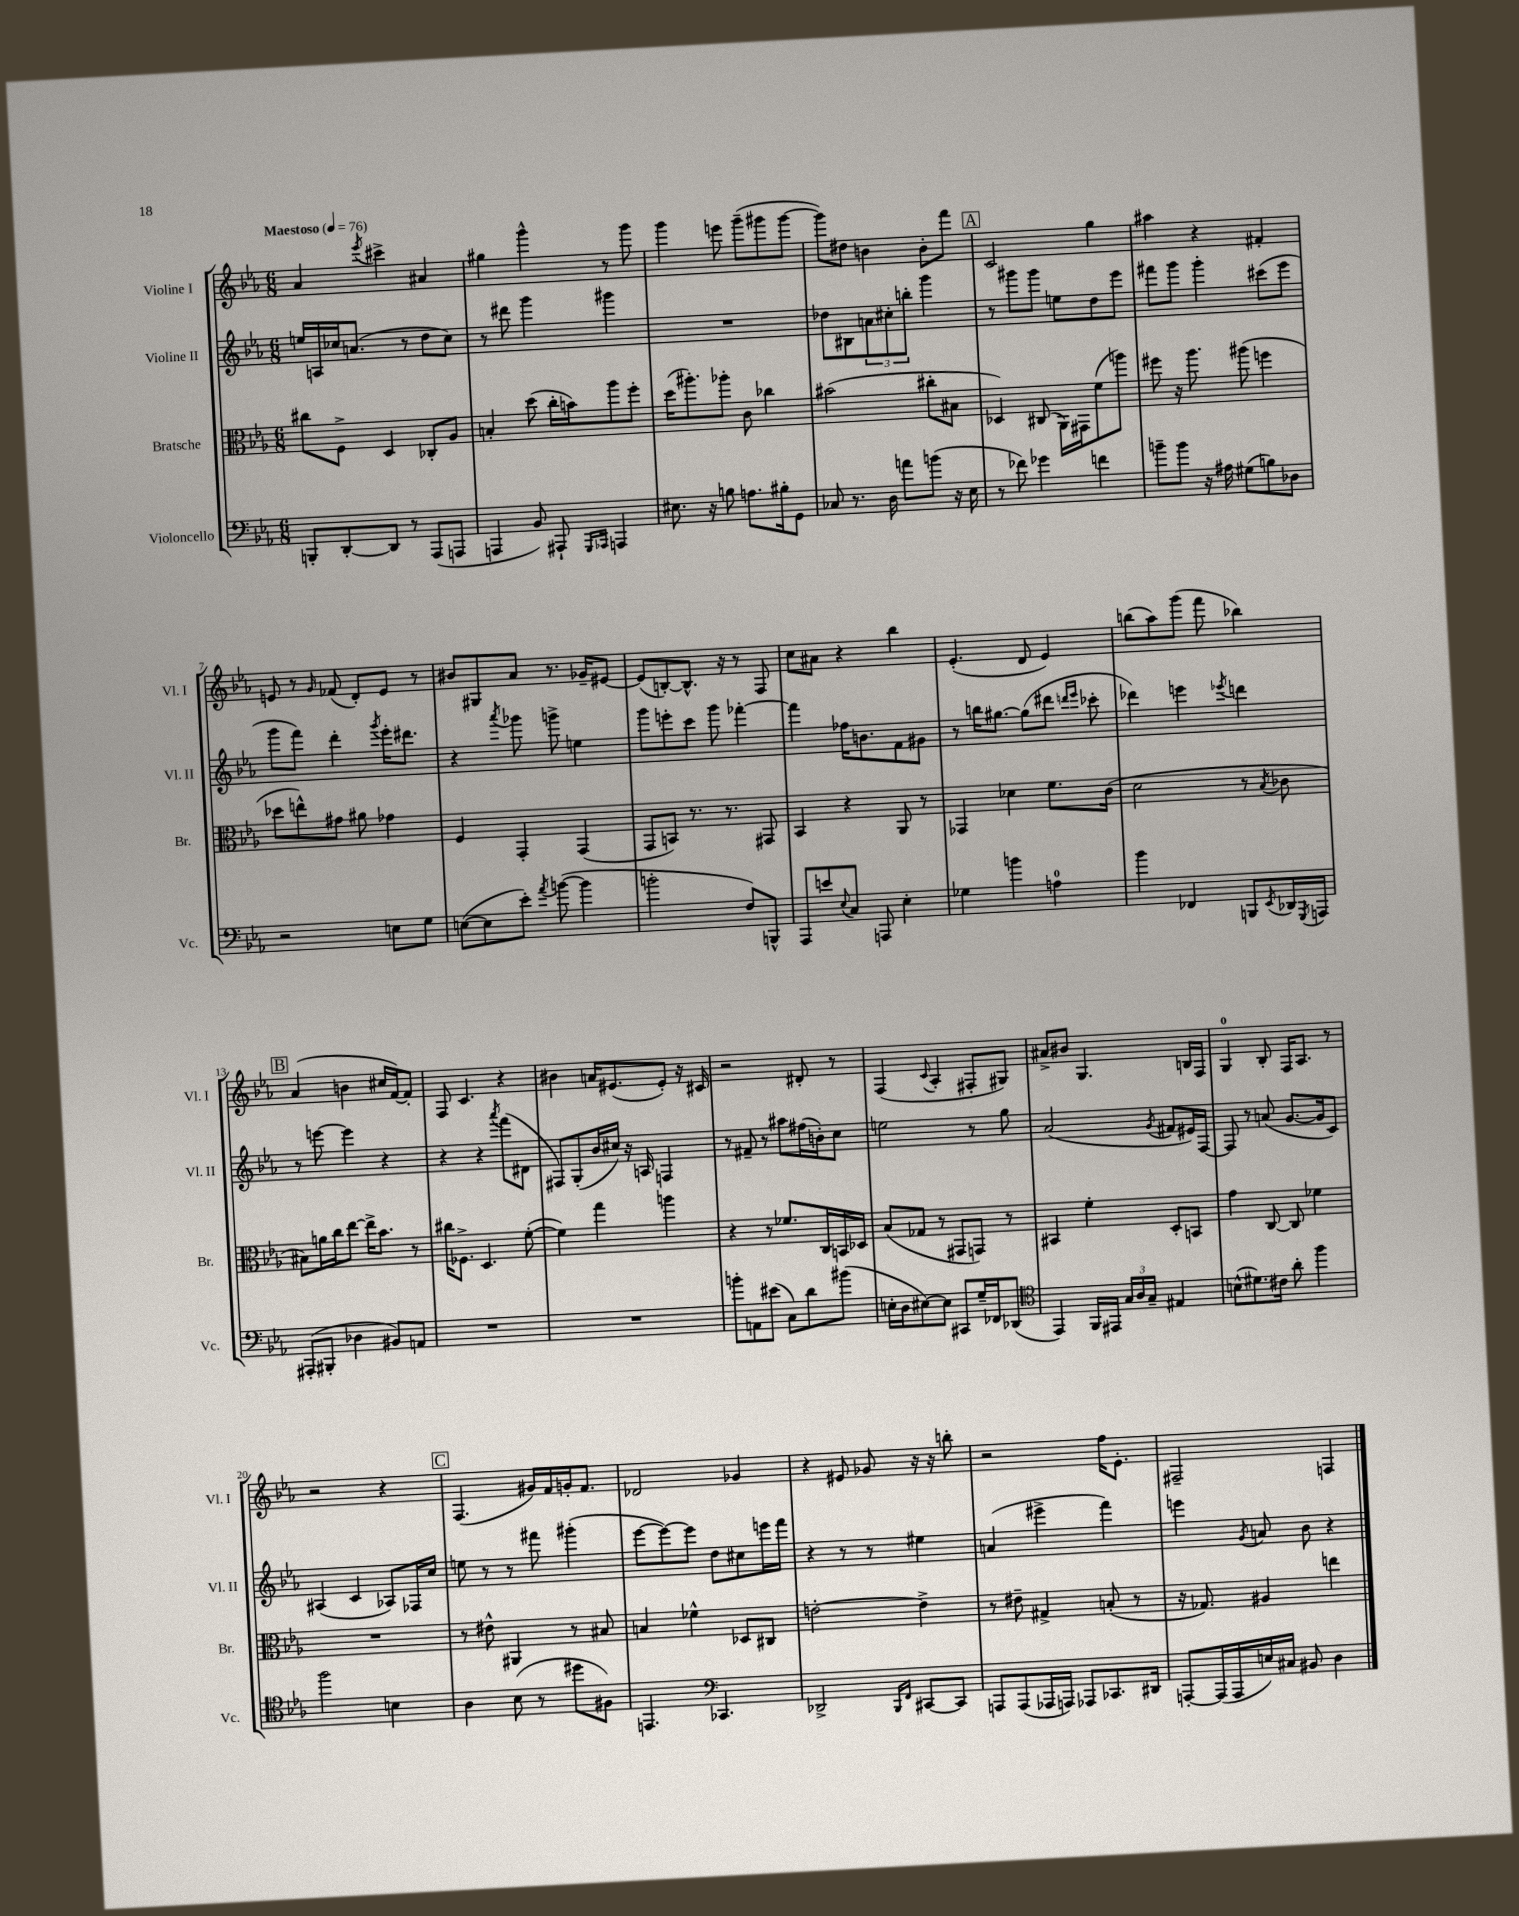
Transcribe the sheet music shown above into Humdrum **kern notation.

**kern	**kern	**kern	**kern
*part4	*part3	*part2	*part1
*staff4	*staff3	*staff2	*staff1
*I"Violoncello	*I"Bratsche	*I"Violine II	*I"Violine I
*I'Vc.	*I'Br.	*I'Vl. II	*I'Vl. I
*clefF4	*clefC3	*clefG2	*clefG2
*k[b-e-a-]	*k[b-e-a-]	*k[b-e-a-]	*k[b-e-a-]
*M6/8	*M6/8	*M6/8	*M6/8
*MM76	*MM76	*MM76	*MM76
=1	=1	=1	=1
!	!	!	!LO:TX:a:B:t=Maestoso
8BBBn'/L	8cc#X\L	16een/LL	4a-/
.	.	16An/	.
[8DD'/	8F^\J	16cc-X/J	.
.	.	(8.an/J	.
.	.	.	8qeee-/
8DD/J]	4D/	.	4ccc#X^\
8r	.	8r	.
(8AAA-/L	8C-X'/L	8dd\L	4a#X/
8AAAn/J	8A-/J	8cc-\J)	.
=2	=2	=2	=2
4AAAn/	4Bn'/	8r	4gg#X\
.	.	8ddd#X\	.
8BB-/)	(8dd\	4ggg\	4ggg^^\
8AAA#X`/	16cc'\LL	.	.
.	16bn\J)	.	.
16qqGGG/LL	.	.	.
16qqAAA-X/JJ	.	.	.
4AAAn/	8aa-\	4ggg#X\	8r
.	8ff'\J	.	8ggg\
=3	=3	=3	=3
8.E#X\	(16dd\KL	2.r	4ggg\
.	8.aa#X'\)	.	.
16r	.	.	.
8Bn\	8aa-X'\J	.	8eeen\
8.An\L	8c\	.	(8ggg~\L
.	4cc-X\	.	8ggg#X\
16B#X'\k	.	.	.
8GG\J	.	.	[8ggg#\J
=4	=4	=4	=4
8C-X/	(2b#X\	8dd-X\L	8ggg#\L])
8.r	.	8B#X\	8dd#X\J
.	.	12an\	4bn\
16D\	.	.	.
.	.	12cc#X'\	.
8an\L	.	.	.
.	.	12bbn'\J	.
(8bn\J	8cc#X'\L	4ggg\	8b'\L
16r	8B#X\J	.	8fff\J
16E-\	.	.	.
!!LO:REH:place=s1:t=A
=5	=5	=5	=5
8r	4D-X/)	8r	2c/
8f-X\)	.	8ggg#X\L	.
4g-X\	(8C#X/	8ggg#\J	.
.	16AA-\LL)	8een\L	.
.	16GG#X\J	.	.
4fn\	(8f\	8dd\	4gg\
.	8aan\J)	8eee-\J	.
=6	=6	=6	=6
8bn~\L	8ff#X\	8fff#X\L	4aa#X\
8b\J	16r	8ggg\J	.
.	8.aa-\	.	.
16r	.	4ggg'\	4r
16A#X\	.	.	.
(8G#X\L	(8aa#X\	.	.
8Bn\)	4ffn\	(8ccc#X\L	4f#X'/
8D-X\J	.	8eee-\J	.
!!LO:LB:g=z
=7	=7	=7	=7
2r	8dd-X\L	8ggg\L	8en/
.	8een^^\)	8fff\J)	8r
.	.	.	16qqg/
.	8g#X\J	4ddd'\	(8f-X/
.	8a#X\	.	8d'/L)
.	.	8qggg/	.
8En\L	4g-X\	16eee-'\KL	8e/J
.	.	8.ddd#X\J	.
8G\J	.	.	8r
=8	=8	=8	=8
([8En\L	4F/	4r	8b#X/L
8E\]	.	.	8G#X/
.	.	8qaaa-/	.
8e-'\J)	4GG'/	8ggg-X\	8a-/J
8qa-/	.	.	.
([8bn\	.	8gggn^\	8.r
4b\]	(4GG/	4een\	.
.	.	.	16g-X~/KL
.	.	.	[8e#X/J
=9	=9	=9	=9
2bn'\	8GG/L	8ggg\L	(8e#/L]
.	8BBn/J)	8eeen'\	[8Bn'/)
.	8.r	8ccc\J	8.B^^/J]
.	.	8ggg\	.
.	8.r	.	16r
8F/L)	.	[4fff-X'\	8r
8BBBn^^/J	8GG#X/	.	8F/
=10	=10	=10	=10
8AAA-/L	4BB-/	4fff-\]	8cc\L
8en/	.	.	8a#X\J
8qqE-/	.	.	.
8C/J	4r	16ff-X\KL	4r
.	.	8.bn\	.
8AAAn/	.	.	.
4E-'\	8AA-/	8f\	4bb-\
.	8r	8g#X\J	.
=11	=11	=11	=11
4G-X\	4GG-X/	8r	(4.e-'/
.	.	16bbn\KL	.
.	.	[8.gg#X\J	.
4bn\	4d-X\	.	.
.	.	(8gg#\L]	8d/
4An\	8.f\L	8ddd#X\J	4e-/)
.	.	16qqdddn/LL	.
.	.	16qqeee-/JJ	.
.	.	8ccc-X'\	.
.	(16c\Jk	.	.
=12	=12	=12	=12
4b-\	2d\	4ddd-X\)	(8bbn\L
.	.	.	8aa-\)
4FF-X/	.	4eeen\	(8ggg\J
.	.	.	8fff\
.	.	8qeee-X/	.
8BBBn/L	8r	4dddn\	4bb-X\)
8qEE-/	8qB-/	.	.
16DD-X/L	8c-X\	.	.
8qGGG/	.	.	.
16AAAn/JJ	.	.	.
!!LO:LB:g=z
!!LO:REH:place=s1:t=B
=13	=13	=13	=13
(8AAA#X'/L	8B#X\L)	8r	(4a-/
8BBB#X'/J	16an\L	[8eeen\	.
.	16cc\J	.	.
4D-X\	[8ee-\J	4eee\]	4bn\
.	16ee-^\KL]	.	.
.	8.b-\J	.	.
8BB#X/L)	.	4r	16cc#X/LL
.	.	.	[16f/J)
8AAn/J	8r	.	8f'/J]
=14	=14	=14	=14
2.r	16cc#X\KL	4r	8F/
.	8.F-X^\J	.	.
.	.	.	4.c/
.	4.D/	4r	.
.	.	8qaaa-/	.
.	.	(8fff\L	4r
.	([8f'\	8d#X\J	.
=15	=15	=15	=15
2.r	4f\])	8F#X/L)	4b#X\
.	.	(8G'/	.
.	4gg\	16b-/L	16an/KL
.	.	16cc#X/JJ)	(8.e#X/
.	.	16r	.
.	.	16An/	.
.	4aan\	4Fn/	8e#'/J)
.	.	.	16r
.	.	.	16c#X/
=16	=16	=16	=16
8bn'\L	4r	8r	2r
8AAn\	.	8f#X~/	.
(8e#X\J	8r	8r	.
8C\L)	8.f-X/L	8aa#X\L	.
8d\	.	(16ff#X\L	8d#X'/
.	16C/L	16bn'\J)	.
(8b#X\J	16BBn/	8cc\J	8r
.	16D-X/JJ	.	.
=17	=17	=17	=17
16En'\LL	(8B-/L	2een\	(4F/
16D\J	.	.	.
[8E#X\)	8G-X/J	.	.
.	.	.	8qqc/
8E#\J]	8r	.	4A-'/
8CC#X/L	8GG#X/L	.	.
16G~/L	8GGn/J)	8r	8F#X'/L
16FF-X/J	.	.	.
(8DD-X/J	8r	8gg\	8G#X/J)
=18	=18	=18	=18
*clefC4	*	*	*
4EE-/)	4BB#X/	(2a-/	8a#X^/L
.	.	.	8b#X/J
16FF/LL	4f'\	.	4.G/
16EE#X/JJ	.	.	.
24G/LL	.	.	.
24A-/	.	.	.
24G~/JJ	.	.	.
.	.	8qg/	.
4E#X/	8D'/L	8f#X/L	.
.	8BBn/J	16e#X/L)	16Bn/LL
.	.	[16F/JJ	16F/JJ
=19	=19	=19	=19
(8Bn^^\L	4g\	8F/]	4G/
8.d#X\)	.	8r	.
.	[8C/	(8an/	8B-'/
16c#X\Jk	.	.	.
8a-'\	8C/]	[8.g/L	16F/KL
.	.	.	8.A-/J
4ff\	4f-X\	.	.
.	.	16g/k]	.
.	.	8c/J)	8r
!!LO:LB:g=z
=20	=20	=20	=20
2ff\	2.r	(4A#X/	2r
.	.	4c/	.
4Bn\	.	8A-X/L)	4r
.	.	16F-X/L	.
.	.	16cc/JJ	.
!!LO:REH:place=s1:t=C
=21	=21	=21	=21
4A-\	8r	8een\	(4.F/
.	8e#X^^\	8r	.
(8B-\	4AA#X/	8r	.
8r	.	8fff#X\	16g#X/LL)
.	.	.	16f/
8dd#X\L	8r	(4ggg#X'\	16gn'/J
.	.	.	8.f/J
8F#X\J)	8B#X/	.	.
=22	=22	=22	=22
4.EEn/	4Bn/	[8eee-\L	2d-X/
.	.	8eee-\_)	.
.	4f-X^^\	8eee-\J]	.
*clefF4	*	*	*
4.CC-X/	.	8dd\L	.
.	8D-X/L	8cc#X\	4g-X/
.	8C#X/J	16eeen\L	.
.	.	16fff\JJ	.
=23	=23	=23	=23
2DD-X^/	[2en'\	4r	4r
.	.	8r	8e#X/
.	.	8r	8g-X/
16qqBBB-/LL	.	.	.
16qqFF/JJ	.	.	.
[8CC#X/L	4e^\]	4ee#X\	16r
.	.	.	16r
8CC#/J]	.	.	8bbn'\
=24	=24	=24	=24
8AAAn/L	8r	(4an/	2r
(8AAA/	8e#X~\	.	.
16AAA-X/L	4G#X^/	4eee#X^\	.
16AAAn/JJ)	.	.	.
8AAA-X/L	.	.	.
8.CC-X/	(8Bn'/	4fff\)	16ff\KL
.	.	.	8.e-'\J
.	8r	.	.
16DD#X/Jk	.	.	.
=25	=25	=25	=25
[8AAAn'/L	16r	4eeen\	2F#X~/
.	8.G-X/)	.	.
(16AAA/L]	.	.	.
16AAA/	.	.	.
.	.	8qg/	.
16En/)	4A#X/	8an/	.
16C#X/JJ	.	.	.
8BB#X/	.	8b-\	.
4D\	4een\	4r	4Fn/
==	==	==	==
*-	*-	*-	*-
